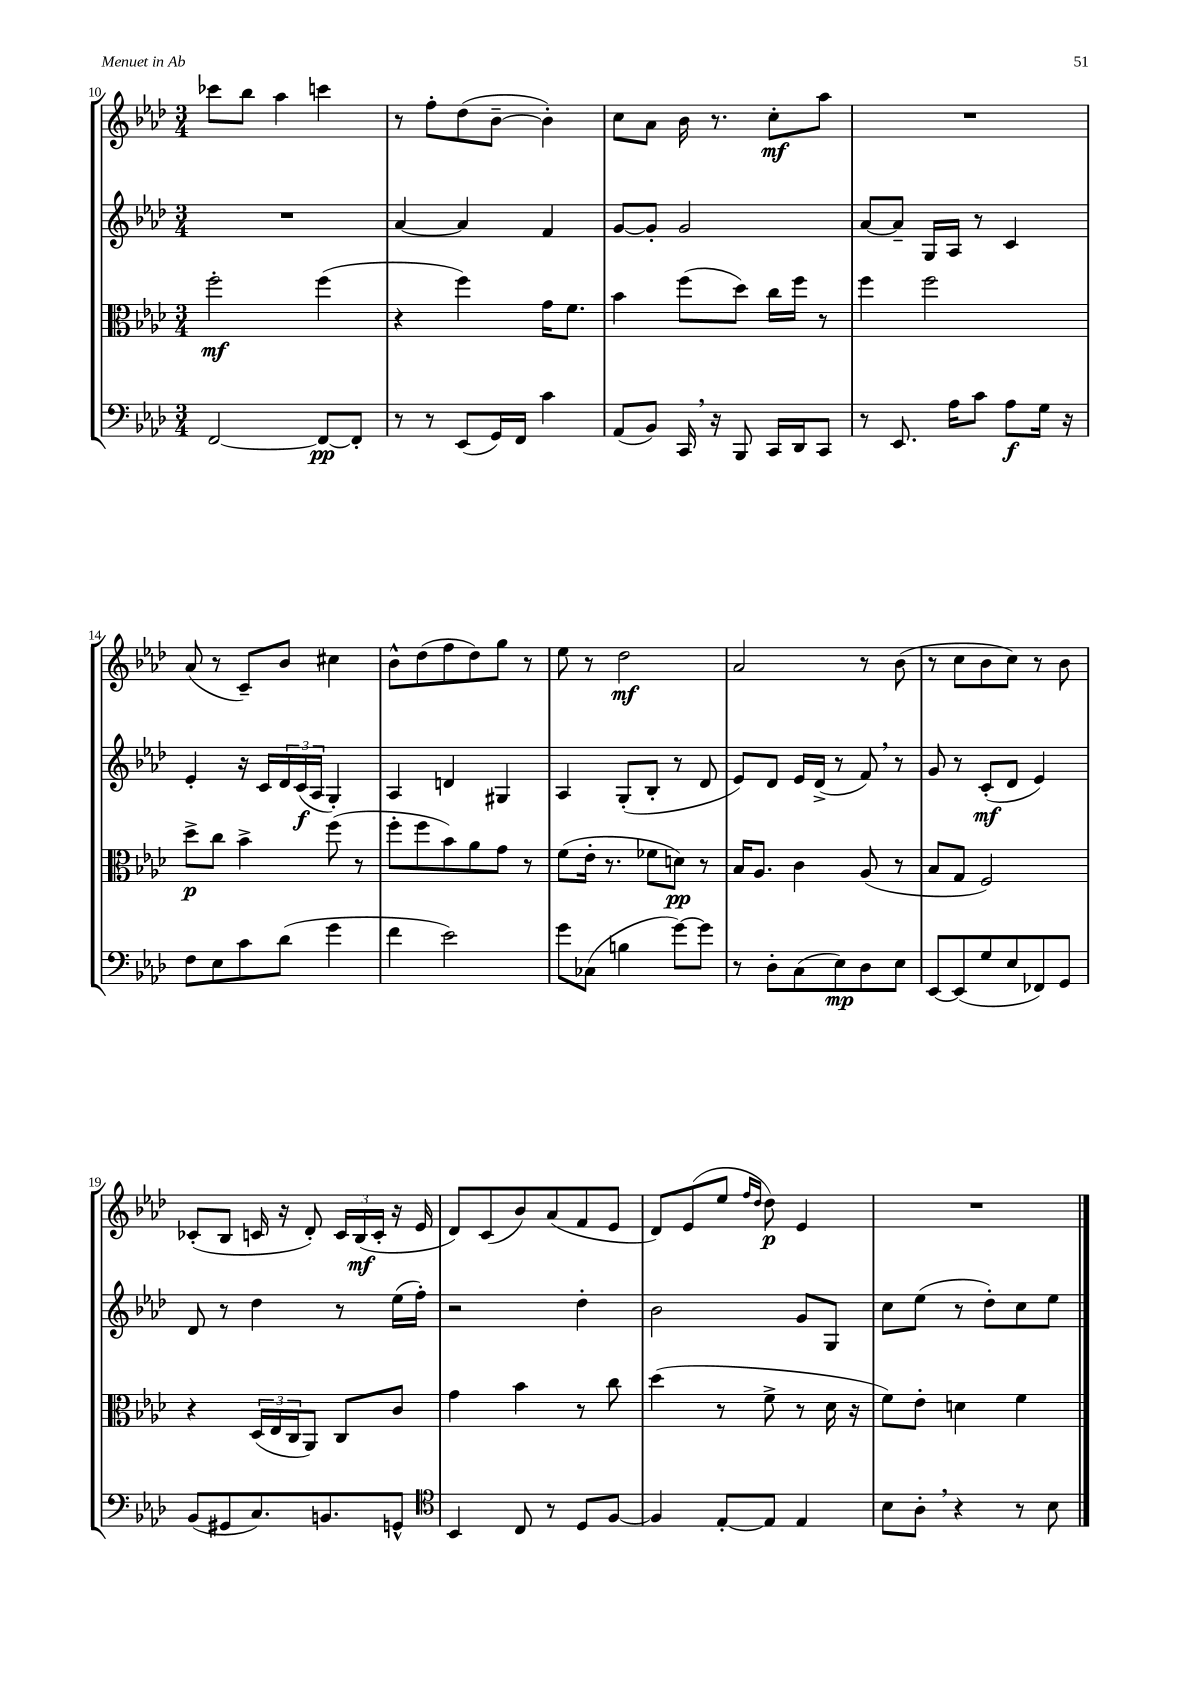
<<
\new StaffGroup <<
\new Staff = "s0" {
    \clef treble \key aes \major \numericTimeSignature \time 3/4
    ces'''8 bes''8 aes''4 c'''4 |
    r8 f''8-. des''8( bes'8~-- bes'4-.) |
    c''8 aes'8 bes'16 r8. c''8-.\mf aes''8 |
    R2. |
    aes'8( r8 c'8--) bes'8 cis''4 |
    bes'8-^ des''8( f''8 des''8) g''8 r8 |
    ees''8 r8 des''2\mf |
    aes'2 r8 bes'8( |
    r8 c''8 bes'8 c''8) r8 bes'8 |
    ces'8-.( bes8 c'16 r16 des'8-.) \tuplet 3/2 { c'16 bes16\mf( c'16-. } r16 ees'16 |
    des'8) c'8( bes'8) aes'8( f'8 ees'8 |
    des'8) ees'8( ees''8 \grace { f''16 des''16 } des''8\p) ees'4 |
    R2. \bar "|." |
}
\new Staff = "s1" {
    \clef treble \key aes \major \numericTimeSignature \time 3/4
    R2. |
    aes'4~ aes'4 f'4 |
    g'8~ g'8-. g'2 |
    aes'8~ aes'8-- g16 aes16 r8 c'4 |
    ees'4-. r16 c'16 \tuplet 3/2 { des'16 c'16\f( aes16 } g4-.) |
    aes4 d'4 gis4 |
    aes4 g8-.( bes8-. r8 des'8 |
    ees'8) des'8 ees'16 des'16->( r8 f'8) \breathe r8 |
    g'8 r8 c'8-.\mf( des'8 ees'4) |
    des'8 r8 des''4 r8 ees''16( f''16-.) |
    r2 des''4-. |
    bes'2 g'8 g8 |
    c''8 ees''8( r8 des''8-.) c''8 ees''8 \bar "|." |
}
\new Staff = "s2" {
    \clef alto \key aes \major \numericTimeSignature \time 3/4
    f''2-.\mf f''4( |
    r4 f''4) g'16 f'8. |
    bes'4 f''8( des''8) c''16 f''16 r8 |
    f''4 f''2 |
    des''8->\p c''8 bes'4-> f''8( r8 |
    f''8-. f''8 bes'8) aes'8 g'8 r8 |
    f'8( ees'16-. r8. fes'8 d'8\pp) r8 |
    bes16 aes8. c'4 aes8( r8 |
    bes8 g8 f2) |
    r4 \tuplet 3/2 { des16( ees16 c16 } aes,8) c8 c'8 |
    g'4 bes'4 r8 c''8 |
    des''4( r8 f'8-> r8 des'16 r16 |
    f'8) ees'8-. d'4 f'4 \bar "|." |
}
\new Staff = "s3" {
    \clef bass \key aes \major \numericTimeSignature \time 3/4
    f,2~ f,8~\pp f,8-. |
    r8 r8 ees,8( g,16) f,16 c'4 |
    aes,8( bes,8) c,16 \breathe r16 bes,,8 c,16 des,16 c,8 |
    r8 ees,8. aes16 c'8 aes8\f g16 r16 |
    f8 ees8 c'8 des'8( g'4 |
    f'4 ees'2) |
    g'8 ces8( b4 g'8~) g'8 |
    r8 des8-. c8( ees8\mp) des8 ees8 |
    ees,8~ ees,8( g8 ees8 fes,8) g,8 |
    bes,8( gis,8 c8.) b,8. g,8-^ |
    \clef tenor bes,4 c8 r8 des8 f8~ |
    f4 ees8~-. ees8 ees4 |
    bes8 aes8-. \breathe r4 r8 bes8 \bar "|." |
}
>>
>>
\layout { \context { \Score currentBarNumber = #10 } }
